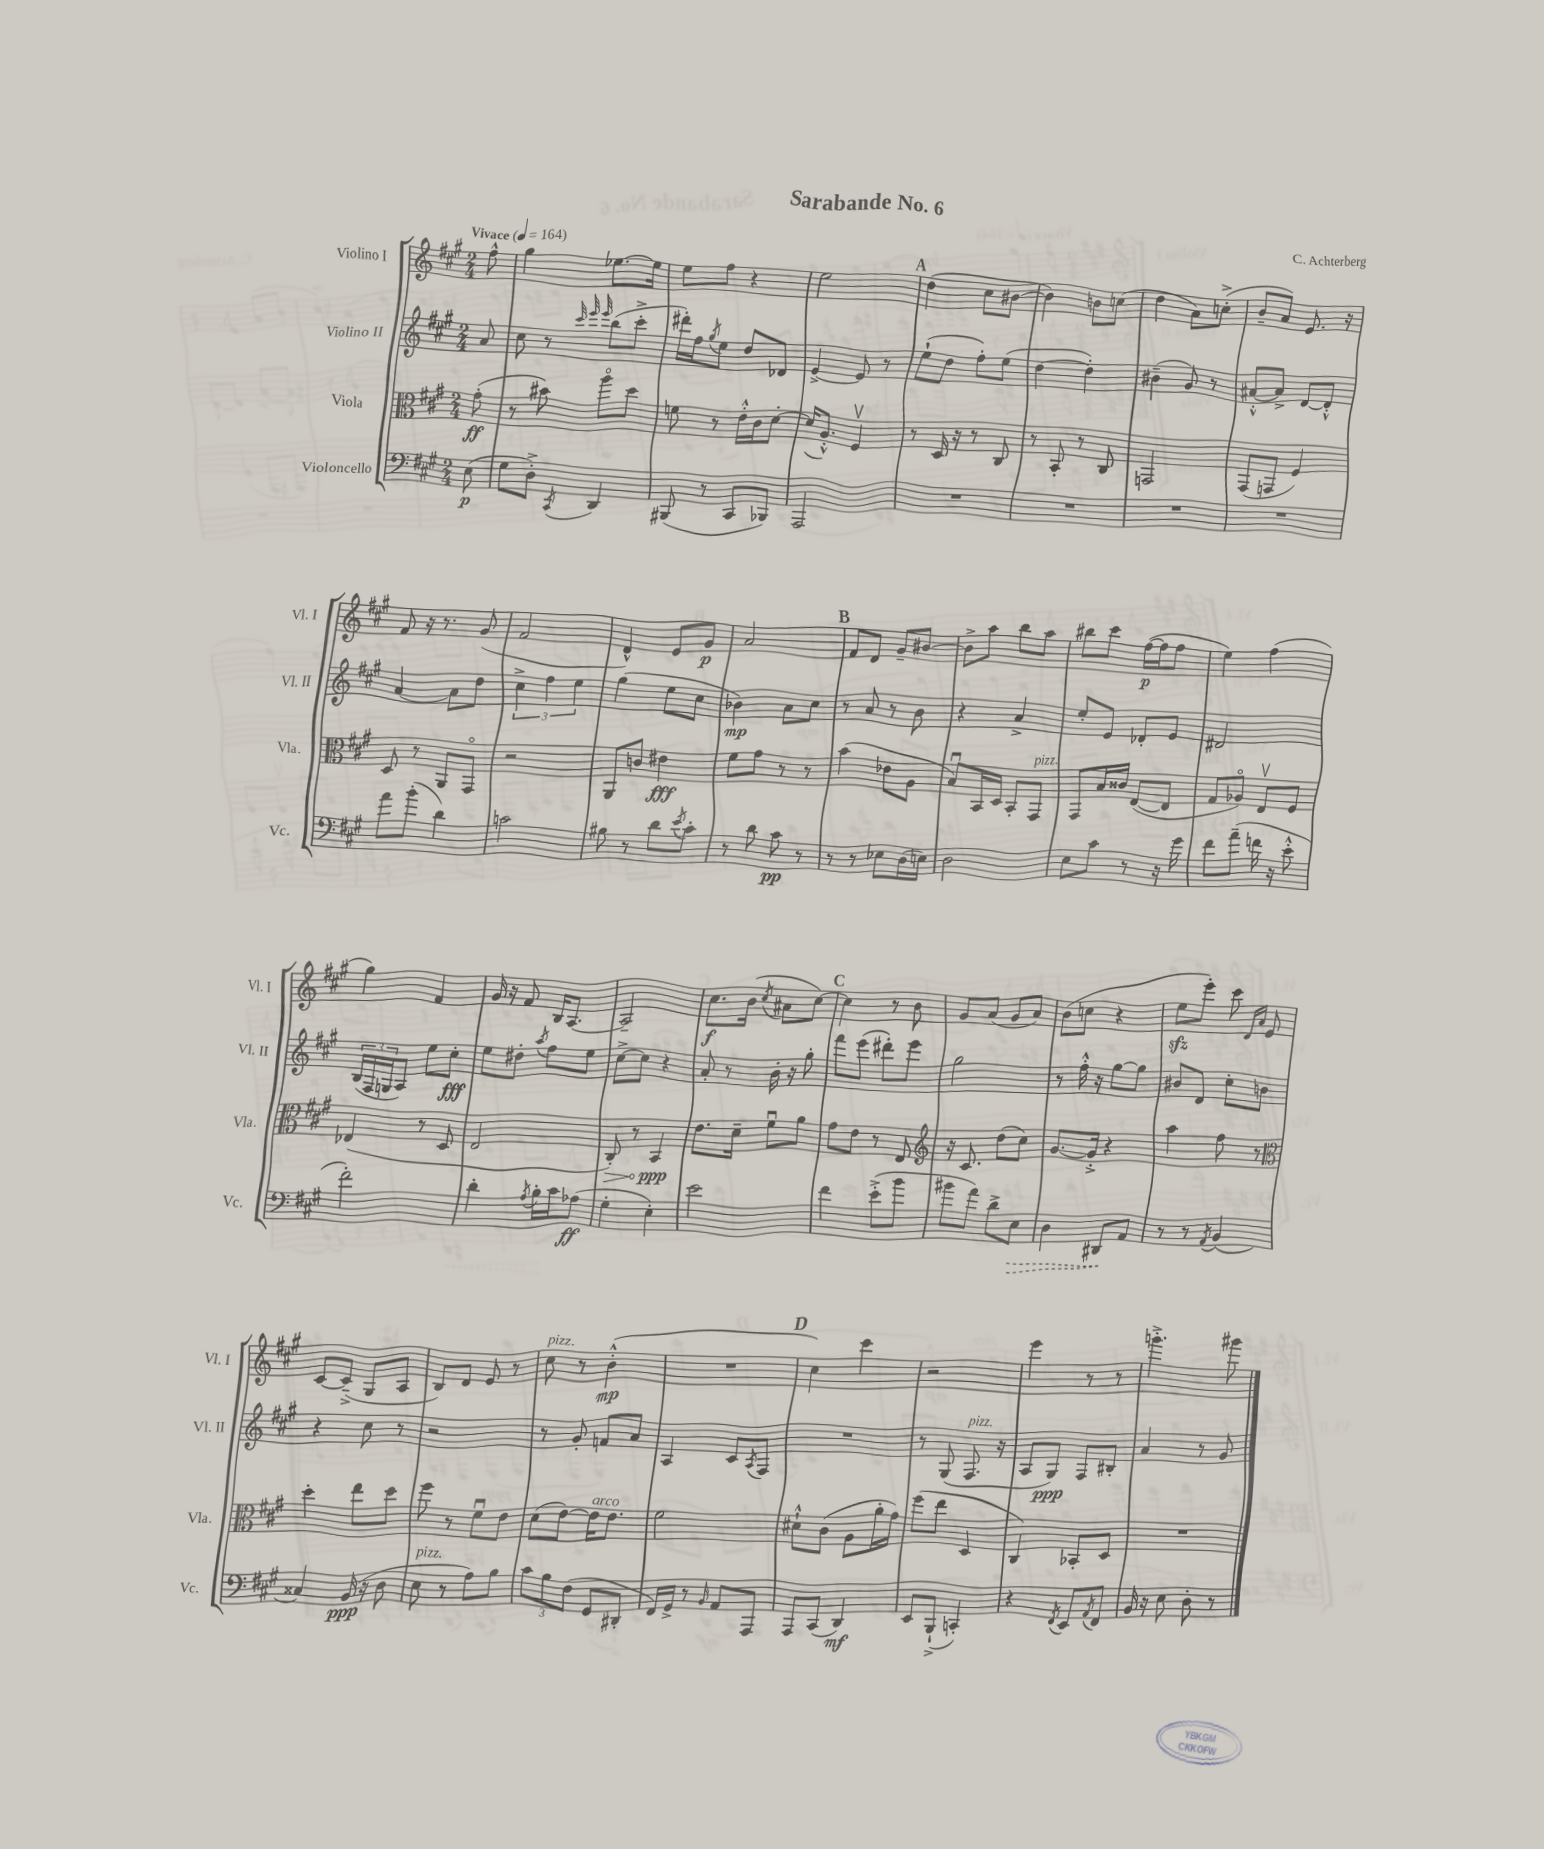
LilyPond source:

\header { title = "Sarabande No. 6" composer = "C. Achterberg" }
<<
\new StaffGroup <<
\new Staff = "s0" \with { instrumentName = "Violino I" shortInstrumentName = "Vl. I" } {
    \clef treble \key a \major \numericTimeSignature \time 2/4 \partial 8 \tempo "Vivace" 4 = 164
    fis''8-^ |
    gis''4 ees''8.~ ees''16 |
    e''8 fis''8 r4 |
    e''2 |
    \mark \markup { \bold "A" } d''4( cis''8 bis'8~ |
    bis'4) b'8 c''8( |
    d''4 a'8) c''8-.->( |
    b'8-- a'8) e'8. r16 |
    fis'8 r16 r8. gis'8( |
    fis'2 |
    d'4-^) e'8 gis'8\p |
    a'2 |
    \mark \markup { \bold "B" } fis'8 d'8 gis'8-- bis'8~ |
    bis'8-> a''8 b''8 a''8 |
    bis''8 cis'''8 fis''16~\p( fis''16 fis''8 |
    e''4) fis''4( |
    gis''4) fis'4 |
    gis'16 r16 fis'8 b16 a8.~ |
    a2-- |
    cis''8.\f b'16( \acciaccatura { cis''8 } ais'8 cis''8~) |
    \mark \markup { \bold "C" } cis''4 r8 b'8 |
    gis'8 a'8( gis'8 a'8) |
    b'8( c''8 r4 |
    e''8\sfz e'''8-.) cis'''8 \grace { d'16 a'16 } e'8 |
    cis'8~ cis'8--->( gis8 a8 |
    b8) d'8 e'8 r8 |
    cis''8^\markup { \italic "pizz." } r8 b'4-.-^\mp( |
    R2 |
    \mark \markup { \bold "D" } cis''4) cis'''4 |
    r2 |
    e'''4 r8 r8 |
    g'''4.-.-> gis'''8 \bar "|." |
}
\new Staff = "s1" \with { instrumentName = "Violino II" shortInstrumentName = "Vl. II" } {
    \clef treble \key a \major \numericTimeSignature \time 2/4 \partial 8
    a'8 |
    cis''8 r8 \grace { cis'''32 e'''32 e'''32 } b''8( cis'''8-.-> |
    dis'''16-.) fis''16 \acciaccatura { gis''8 } e''8 d''8 des'8 |
    e'4~-> e'8 r8 |
    \mark \markup { \bold "A" } e''8-!( d''8 fis''8-.) e''8( |
    d''4~ d''4-.) |
    bis'4--( gis'8) r8 |
    ais'8~-.-^ ais'8-> d'8~ d'8-.-^ |
    a'4~ a'8 d''8 |
    \tuplet 3/2 { cis''4-> fis''4 e''4 } |
    gis''4( e''8 cis''8 |
    bes'4\mp) a'8 cis''8 |
    \mark \markup { \bold "B" } r8 a'8 r8 b'8 |
    r4 a'4-> |
    e''8-. e'8 des'8-. e'8 |
    dis'2 |
    \tuplet 3/2 { b16( fis16 g16 } a8) e''8 cis''8-.\fff |
    e''8 dis''8-. \acciaccatura { a''8 } fis''8 e''8 |
    cis''8~-> cis''8 r4 |
    a'8-. r8 b'16-. r16 gis''8-. |
    \mark \markup { \bold "C" } fis'''8 e'''8( dis'''8-.) e'''8 |
    gis''2 |
    r8 fis''16-.-^ r16 gis''8~ gis''8 |
    bis'8 d'8 cis''8-. b'8 |
    r4 cis''8 r8 |
    r2 |
    r8 gis'8-. f'8 a'8 |
    a4 cis'8 \acciaccatura { a8 } fis8 |
    \mark \markup { \bold "D" } R2 |
    r8 gis8( fis8.^\markup { \italic "pizz." } r16 |
    a8 gis8\ppp) fis8 bis8-. |
    a'4 r8 gis'8 \bar "|." |
}
\new Staff = "s2" \with { instrumentName = "Viola" shortInstrumentName = "Vla." } {
    \clef alto \key a \major \numericTimeSignature \time 2/4 \partial 8
    gis'8-.\ff( |
    r8 bis'8) a''8\flageolet d''8 |
    f'8 r8 e'16-.-^ cis'16 d'8~-. |
    d'16( a8.-.-^) fis4\upbow |
    \mark \markup { \bold "A" } r8 d16 r16 r8 cis8 |
    r8 b,8-. r8 cis8 |
    g,2 |
    gis,8( g,8 fis4) |
    d8 r8 a,8 gis,8\flageolet |
    r2 |
    a,8 c'8 eis'4\fff |
    fis'8 gis'8 r8 r8 |
    \mark \markup { \bold "B" } b'4( ees'8 a8 |
    b8\downbow) b,16 d16 b,8-. gis,8^\markup { \italic "pizz." } |
    gis,8 b16 cisis'16 e8~( e8 |
    gis8 aes8\flageolet) e8\upbow fis8 |
    ees4( r8 d8 |
    e2 |
    \once \override Hairpin.circled-tip = ##t cis8-.\>) r8 b,4\ppp\! |
    e'8. d'16-- fis'8\downbow a'8 |
    \mark \markup { \bold "C" } gis'8 e'8 r8 e8 |
    \clef treble r16 cis'8. d''8( cis''8) |
    gis'8.~ gis'16-.-> r4 |
    a''4 fis''8 r8 |
    \clef alto d''4-. e''8 d''8 |
    fis''8 r8 fis'8\downbow e'8 |
    d'8( e'8~) e'16^\markup { \italic "arco" } e'8. |
    fis'2 |
    \mark \markup { \bold "D" } dis'8-!-^ cis'8( a8 a'16-. gis'16) |
    fis''8( e''8 d4 |
    cis4) bes,8-. d8 |
    R2 \bar "|." |
}
\new Staff = "s3" \with { instrumentName = "Violoncello" shortInstrumentName = "Vc." } {
    \clef bass \key a \major \numericTimeSignature \time 2/4 \partial 8
    e8\p( |
    gis8 d8-.->) \acciaccatura { cis,8 } d,4 |
    bis,,8( r8 cis,8 bes,,8) |
    a,,2 |
    \mark \markup { \bold "A" } R2 |
    R2 |
    R2 |
    R2 |
    a'8 b'8-.( d'4) |
    c'2 |
    bis8 r8 d'8 \acciaccatura { e'8 } cis'8-. |
    r8 d'8 cis'8\pp r8 |
    \mark \markup { \bold "B" } r8 r8 ees8 d16( e16) |
    d2 |
    e8 cis'8 r8 r16 gis'16 |
    fis'8 a'8--( f'16 r16 e'8-.-^ |
    fis'2-.) |
    d'4-. \acciaccatura { a8 } b16-. cis'16 aes8\ff( |
    gis4-. e4-.) |
    e'2 |
    \mark \markup { \bold "C" } fis'4 e'8-.->( b'8 |
    bis'8 a'8) d'8-> \once \override Hairpin.style = #'dashed-line e8\> |
    d4 dis,8\! a,8 |
    r8 r8 \acciaccatura { a,8 } b,4( |
    cisis4) b,16\ppp( r16 d8 |
    e8^\markup { \italic "pizz." } r8 a8) b8 |
    \tuplet 3/2 { cis'8 b8 fis8( } gis,8 dis,8-. |
    fis,16) gis,16-> r8 \grace { b,16 } a,8 a,,8 |
    \mark \markup { \bold "D" } a,,8 cis,8( d,4\mf) |
    e,8 b,,8-!->( c,4-.) |
    r4 \acciaccatura { fis,8 } e,8 \acciaccatura { a,8 } fis,8 |
    b,16 r16 e8 d8-. r8 \bar "|." |
}
>>
>>
\layout { \context { \Score \remove "Bar_number_engraver" } }
